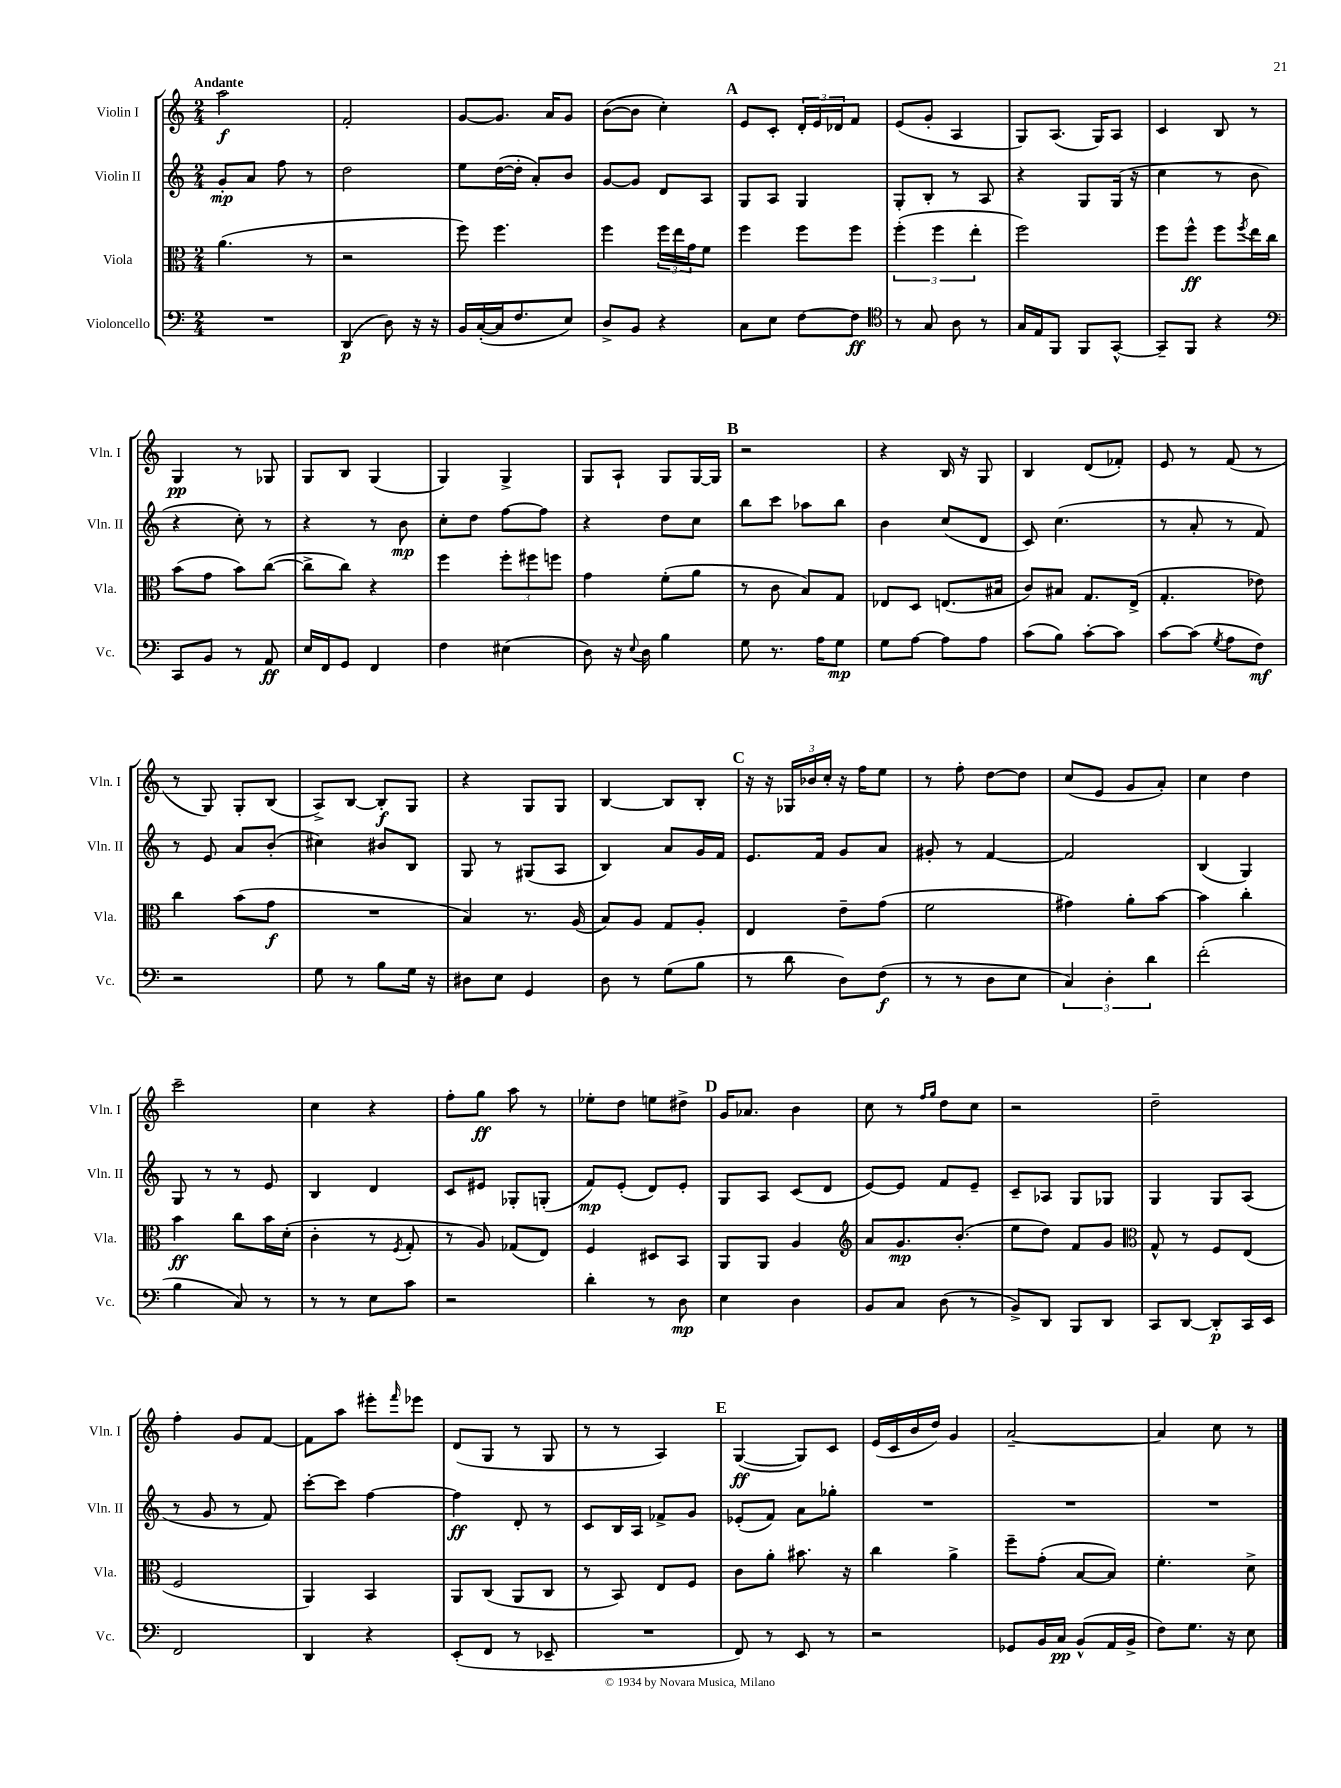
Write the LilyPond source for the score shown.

<<
\new StaffGroup <<
\new Staff = "s0" \with { instrumentName = "Violin I" shortInstrumentName = "Vln. I" } {
    \clef treble \key c \major \numericTimeSignature \time 2/4 \tempo "Andante"
    a''2\f |
    f'2-. |
    g'8~ g'8. a'16 g'8 |
    b'8~( b'8 c''4-.) |
    \mark \markup { \bold "A" } e'8 c'8-. \tuplet 3/2 { d'16-. e'16 des'16 } f'8 |
    e'8( g'8-. a4 |
    g8) a8.( g16) a8 |
    c'4 b8 r8 |
    g4\pp r8 ges8 |
    g8 b8 g4( |
    g4) g4-> |
    g8 a8-! g8 g16~ g16 |
    \mark \markup { \bold "B" } r2 |
    r4 b16 r16 g8 |
    b4 d'8( fes'8-.) |
    e'8 r8 f'8( r8 |
    r8 g8) g8-. b8( |
    a8->) b8~ b8-.\f g8 |
    r4 g8 g8 |
    b4~ b8 b8-. |
    \mark \markup { \bold "C" } r16 r16 \tuplet 3/2 { ges16 bes'16 c''16-. } r16 f''16 e''8 |
    r8 f''8-. d''8~ d''8 |
    c''8( e'8 g'8 a'8-.) |
    c''4 d''4 |
    c'''2-- |
    c''4 r4 |
    f''8-. g''8\ff a''8 r8 |
    ees''8-. d''8 e''8 dis''8-> |
    \mark \markup { \bold "D" } g'16 aes'8. b'4 |
    c''8 r8 \grace { f''16 g''16 } d''8 c''8 |
    r2 |
    d''2-- |
    f''4-. g'8 f'8~ |
    f'8 a''8 eis'''8-. \grace { f'''16 } ees'''8 |
    d'8( g8 r8 g8 |
    r8 r8 a4) |
    \mark \markup { \bold "E" } g4~\ff( g8) c'8 |
    e'16( c'16 b'16 d''16) g'4 |
    a'2~-- |
    a'4 c''8 r8 \bar "|." |
}
\new Staff = "s1" \with { instrumentName = "Violin II" shortInstrumentName = "Vln. II" } {
    \clef treble \key c \major \numericTimeSignature \time 2/4
    g'8-.\mp a'8 f''8 r8 |
    d''2 |
    e''8 d''16~( d''16-. a'8-.) b'8 |
    g'8~ g'8 d'8 a8 |
    \mark \markup { \bold "A" } g8 a8 g4 |
    g8-. b8-. r8 a8 |
    r4 g8 g16( r16 |
    c''4 r8 b'8 |
    r4 c''8-.) r8 |
    r4 r8 b'8\mp |
    c''8-. d''8 f''8~ f''8 |
    r4 d''8 c''8 |
    \mark \markup { \bold "B" } b''8 c'''8 aes''8 b''8 |
    b'4 c''8( d'8 |
    c'8) c''4.( |
    r8 a'8-. r8 f'8) |
    r8 e'8 a'8 b'8-.( |
    cis''4) bis'8 b8 |
    g8 r8 gis8( a8 |
    b4) a'8 g'16 f'16 |
    \mark \markup { \bold "C" } e'8. f'16 g'8 a'8 |
    gis'8-. r8 f'4~ |
    f'2 |
    b4( g4) |
    g8 r8 r8 e'8 |
    b4 d'4 |
    c'8 eis'8 ges8-. g8-.( |
    f'8\mp) e'8-.( d'8) e'8-. |
    \mark \markup { \bold "D" } g8 a8 c'8( d'8 |
    e'8~) e'8 f'8 e'8-- |
    c'8-- aes8 g8 ges8 |
    g4 g8 a8( |
    r8 g'8 r8 f'8) |
    c'''8~-. c'''8 f''4~ |
    f''4\ff d'8-. r8 |
    c'8 b16 a16 fes'8-> g'8 |
    \mark \markup { \bold "E" } ees'8-.( f'8) a'8 ges''8-. |
    R2 |
    R2 |
    R2 \bar "|." |
}
\new Staff = "s2" \with { instrumentName = "Viola" shortInstrumentName = "Vla." } {
    \clef alto \key c \major \numericTimeSignature \time 2/4
    a'4.( r8 |
    r2 |
    f''8) f''4. |
    f''4 \tuplet 3/2 { f''16 e''16 g'16 } f'8 |
    \mark \markup { \bold "A" } f''4 f''8 f''8 |
    \tuplet 3/2 { f''4-.( f''4 e''4-. } |
    f''2) |
    f''8 f''8-^\ff f''8 \acciaccatura { f''8 } e''16 c''16 |
    b'8( g'8 b'8) c''8~( |
    c''8-> c''8) r4 |
    f''4 \tuplet 3/2 { f''8-. fis''8 f''8 } |
    g'4 f'8-.( a'8 |
    \mark \markup { \bold "B" } r8 c'8 b8) g8 |
    ees8 d8 e8.( bis16 |
    c'8) bis8 g8. e16->( |
    g4.-. ees'8) |
    c''4 b'8( g'8\f |
    R2 |
    b4) r8. a16( |
    b8) a8 g8 a8-. |
    \mark \markup { \bold "C" } e4 e'8-- g'8( |
    f'2 |
    gis'4) a'8-. b'8~ |
    b'4 c''4-. |
    b'4\ff c''8 b'16 d'16-.( |
    c'4-. r8 \acciaccatura { f8 } g8-. |
    r8 a8) ges8( e8) |
    f4 dis8 b,8 |
    \mark \markup { \bold "D" } a,8 a,8 a4 |
    \clef treble a'8 g'8.\mp b'8.-.( |
    e''8 d''8) f'8 g'8 |
    \clef alto g8-^ r8 f8 e8( |
    f2 |
    a,4) b,4 |
    a,8 c8( a,8 c8 |
    r8 b,8) e8 f8 |
    \mark \markup { \bold "E" } c'8 a'8-. bis'8. r16 |
    c''4 a'4-> |
    f''8-- g'8-.( b8~ b8) |
    f'4.-. d'8-> \bar "|." |
}
\new Staff = "s3" \with { instrumentName = "Violoncello" shortInstrumentName = "Vc." } {
    \clef bass \key c \major \numericTimeSignature \time 2/4
    R2 |
    d,4\p( d8) r16 r16 |
    b,16 c16~-.( c16 f8. e8) |
    d8-> b,8 r4 |
    \mark \markup { \bold "A" } c8 e8 f8~ f8\ff |
    \clef tenor r8 g8 a8 r8 |
    g16 e16 f,8 f,8 g,8~-^ |
    g,8-- f,8 r4 |
    \clef bass c,8 b,8 r8 a,8\ff |
    e16 f,16 g,8 f,4 |
    f4 eis4( |
    d8) r16 \appoggiatura { e8 } d16 b4 |
    \mark \markup { \bold "B" } g8 r8. a16 g8\mp |
    g8 a8~ a8 a8 |
    c'8( b8) c'8~-. c'8 |
    c'8~ c'8( \acciaccatura { g8 } a8 f8\mf) |
    r2 |
    g8 r8 b8 g16 r16 |
    dis8 e8 g,4 |
    d8 r8 g8( b8 |
    \mark \markup { \bold "C" } r8 d'8 d8) f8\f( |
    r8 r8 d8 e8 |
    \tuplet 3/2 { c4) d4-. d'4 } |
    f'2-.( |
    b4 c8) r8 |
    r8 r8 e8 c'8 |
    r2 |
    d'4-. r8 d8\mp |
    \mark \markup { \bold "D" } e4 d4 |
    b,8 c8 d8( r8 |
    b,8->) d,8 b,,8 d,8 |
    c,8 d,8~ d,8-.\p c,16 e,16 |
    f,2 |
    d,4 r4 |
    e,8-.( f,8 r8 ees,8-- |
    R2 |
    \mark \markup { \bold "E" } f,8) r8 e,8 r8 |
    r2 |
    ges,8 b,16 c16\pp b,8-^( a,16 b,16-> |
    f8) g8. r16 e8 \bar "|." |
}
>>
>>
\layout { \context { \Score \remove "Bar_number_engraver" } }
